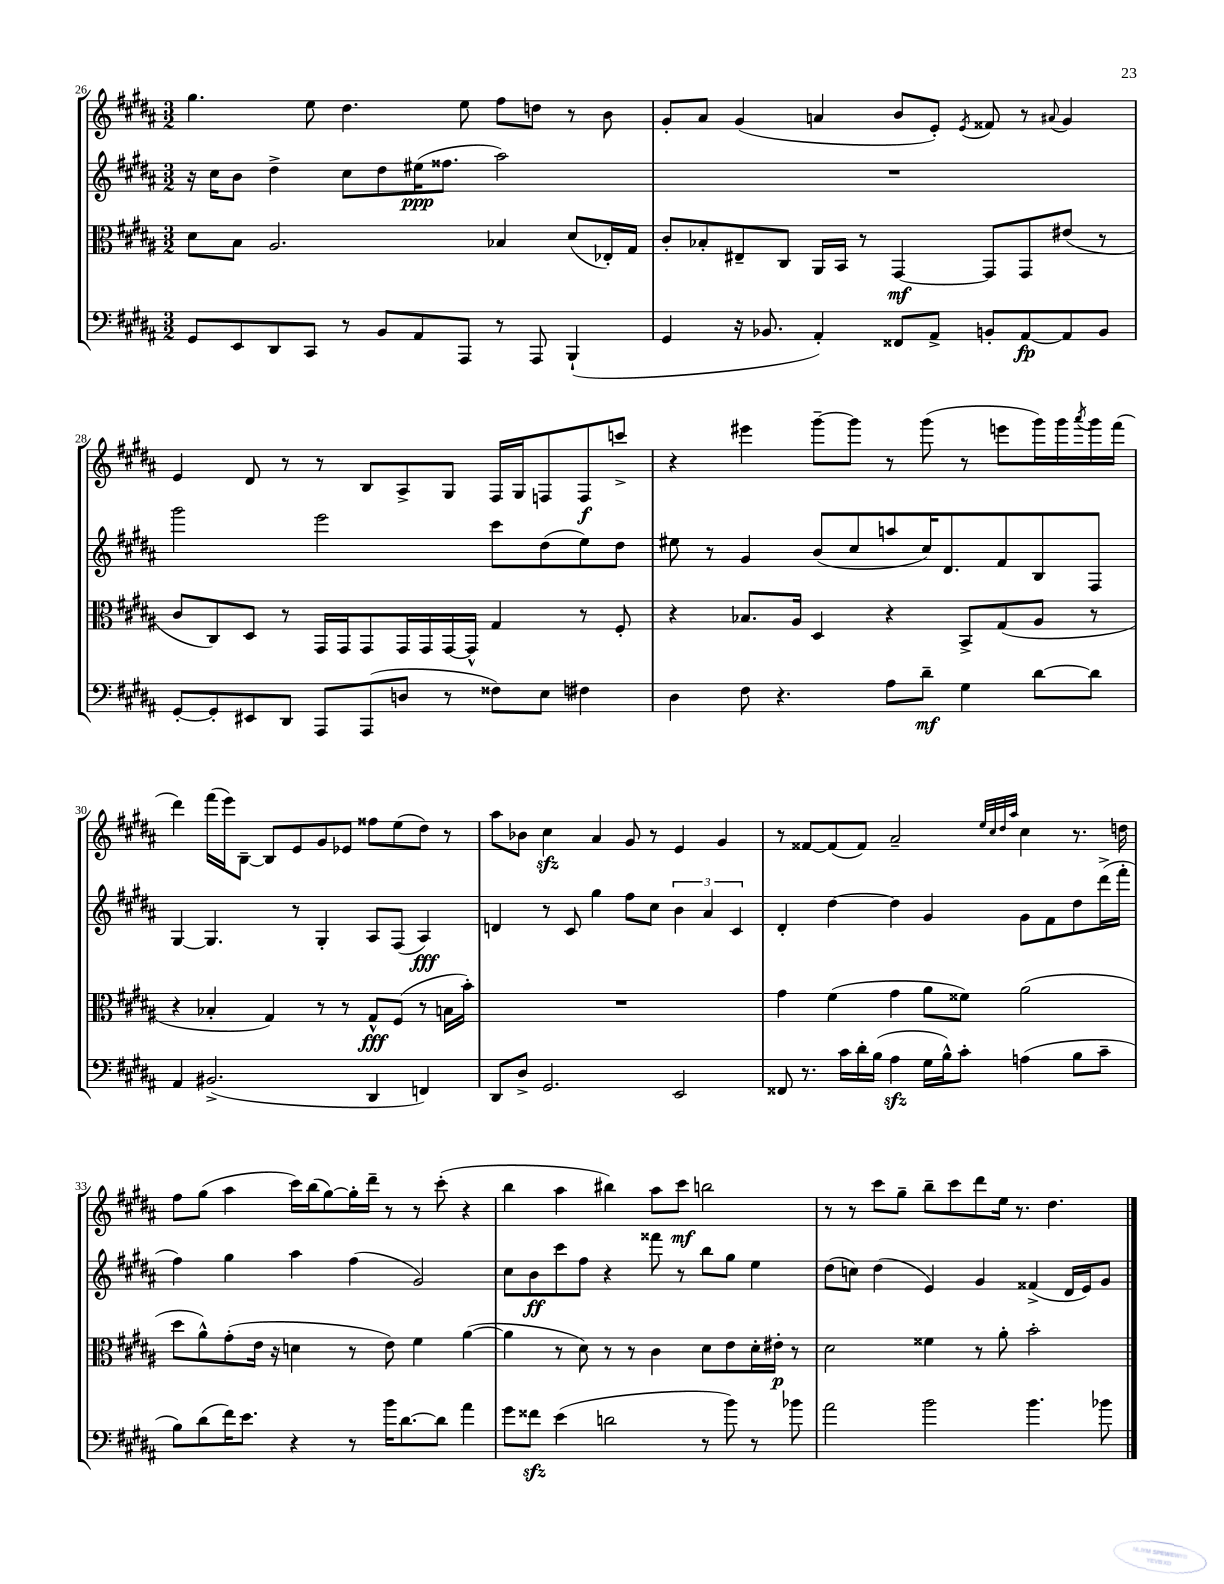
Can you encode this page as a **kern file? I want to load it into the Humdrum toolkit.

**kern	**kern	**kern	**kern
*staff4	*staff3	*staff2	*staff1
*clefF4	*clefC3	*clefG2	*clefG2
*k[f#c#g#d#a#]	*k[f#c#g#d#a#]	*k[f#c#g#d#a#]	*k[f#c#g#d#a#]
*M3/2	*M3/2	*M3/2	*M3/2
8GG#	8d#	16r	4.gg#
.	.	16cc#	.
8EE	8B	8b	.
8DD#	2.A#	4dd#^	.
8CC#	.	.	8ee
8r	.	8cc#	4.dd#
8BB	.	8dd#	.
8AA#	.	(16ee#	.
.	.	8.ff##	.
8AAA#	.	.	8ee
8r	4B-	2aa#)	8ff#
8AAA#	.	.	8dd
(4BBB`	(8d#	.	8r
.	16E-')	.	8b
.	16G#	.	.
=	=	=	=
4GG#	8c#'	1.r	8g#'
.	8B-'	.	8a#
16r	8E#~	.	(4g#
8.BB-	.	.	.
.	8C#	.	.
4AA#')	16AA#	.	4a
.	16BB	.	.
.	8r	.	.
8FF##	[4GG#	.	8b
8AA#^	.	.	8e')
.	.	.	8qe
8BB'	8GG#]	.	8f##
[8AA#	8GG#	.	8r
.	.	.	8qqa#
8AA#]	(8e#	.	4g#
8BB	8r	.	.
=	=	=	=
[8GG#'	8c#	2ggg#	4e
8GG#']	8C#)	.	.
8EE#	8D#	.	8d#
8DD#	8r	.	8r
8AAA#	16GG#	2eee	8r
.	16GG#	.	.
(8AAA#	8GG#	.	8B
8D	16GG#	.	8A#^
.	16GG#	.	.
8r	[16GG#	.	8G#
.	16GG#^^]	.	.
8F##)	4G#	8ccc#	16F#
.	.	.	16G#
8E	.	(8dd#	8F
4F#	8r	8ee)	8F
.	8F#'	8dd#	8ccc^
=	=	=	=
4D#	4r	8ee#	4r
.	.	8r	.
8F#	8.B-	4g#	4eee#
4.r	.	.	.
.	16A#	.	.
.	4D#	(8b	[8ggg#~
.	.	8cc#	8ggg#]
8A#	4r	8aa	8r
8d#~	.	16cc#)	(8ggg#
.	.	8.d#	.
4G#	8BB^	.	8r
.	(8G#	8f#	8eee
[8d#	8A#	8B	16ggg#)
.	.	.	16ggg#
.	.	.	8qaaa#
8d#]	8r	8F#	16ggg#
.	.	.	(16fff#
=	=	=	=
4AA#	4r	[4G#	4ddd#)
(2.BB#^	4B-'	4.G#]	(16fff#
.	.	.	16eee)
.	.	.	[8B~
.	4G#)	.	8B]
.	.	8r	8e
.	8r	4G#'	8g#
.	8r	.	8e-
4DD#	8G#^^	8A#	8ff##
.	(8F#	(8F#	(8ee
4FF)	8r	4A#)	8dd#)
.	16B	.	8r
.	16b')	.	.
=	=	=	=
8DD#	1.r	4d	8aa#
8D#^	.	.	8b-
2.GG#	.	8r	4cc#
.	.	8c#	.
.	.	4gg#	4a#
.	.	8ff#	8g#
.	.	8cc#	8r
2EE	.	6b	4e
.	.	6a#	.
.	.	.	4g#
.	.	6c#	.
=	=	=	=
8FF##	4g#	4d#'	8r
8.r	.	.	[8f##
.	(4f#	[4dd#	(8f##]
16c#	.	.	.
16d#'	.	.	8f##)
(16B	.	.	.
4A#	4g#	4dd#]	2a#~
16G#	8a#	4g#	.
16B^^)	.	.	.
8c#'	8f##)	.	.
.	.	.	32qqee
.	.	.	32qqcc#
.	.	.	32qqdd#
.	.	.	32qqaa#
(4A	(2a#	8g#	4cc#
.	.	8f#	.
8B	.	8dd#	8.r
8c#~	.	(16ddd#^	.
.	.	16fff#'	16dd
=	=	=	=
8B)	8dd#	4ff#)	8ff#
(8d#	8a#^^)	.	(8gg#
16f#)	(8g#'	4gg#	4aa#
8.e	.	.	.
.	16e	.	.
.	16r	.	.
4r	4d	4aa#	16ccc#)
.	.	.	(16bb
.	.	.	[8gg#)
8r	8r	(4ff#	16gg#']
.	.	.	16ddd#~
16b	8e)	.	8r
[8.d#	.	.	.
.	4f#	2g#)	8r
8d#]	.	.	(8ccc#'
4a#	([4a#	.	4r
=	=	=	=
8g#	4a#]	8cc#	4bb
8f##	.	8b	.
(4e	8r	8ccc#	4aa#
.	8d#)	8ff#	.
2d	8r	4r	4bb#)
.	8r	.	.
.	4c#	8fff##	8aa#
.	.	8r	8ccc#
8r	8d#	8bb	2bb
8b)	8e	8gg#	.
8r	16d#'	4ee	.
.	16e#'	.	.
8b-	8r	.	.
=	=	=	=
2a#	2d#	(8dd#	8r
.	.	8cc)	8r
.	.	(4dd#	8ccc#
.	.	.	8gg#~
2b	4f##	4e)	8bb~
.	.	.	8ccc#
.	8r	4g#	8ddd#
.	8a#'	.	16ee
.	.	.	8.r
4.b	2b'	(4f##^	.
.	.	.	4.dd#
.	.	16d#	.
.	.	16e)	.
8b-	.	8g#	.
==	==	==	==
*-	*-	*-	*-
